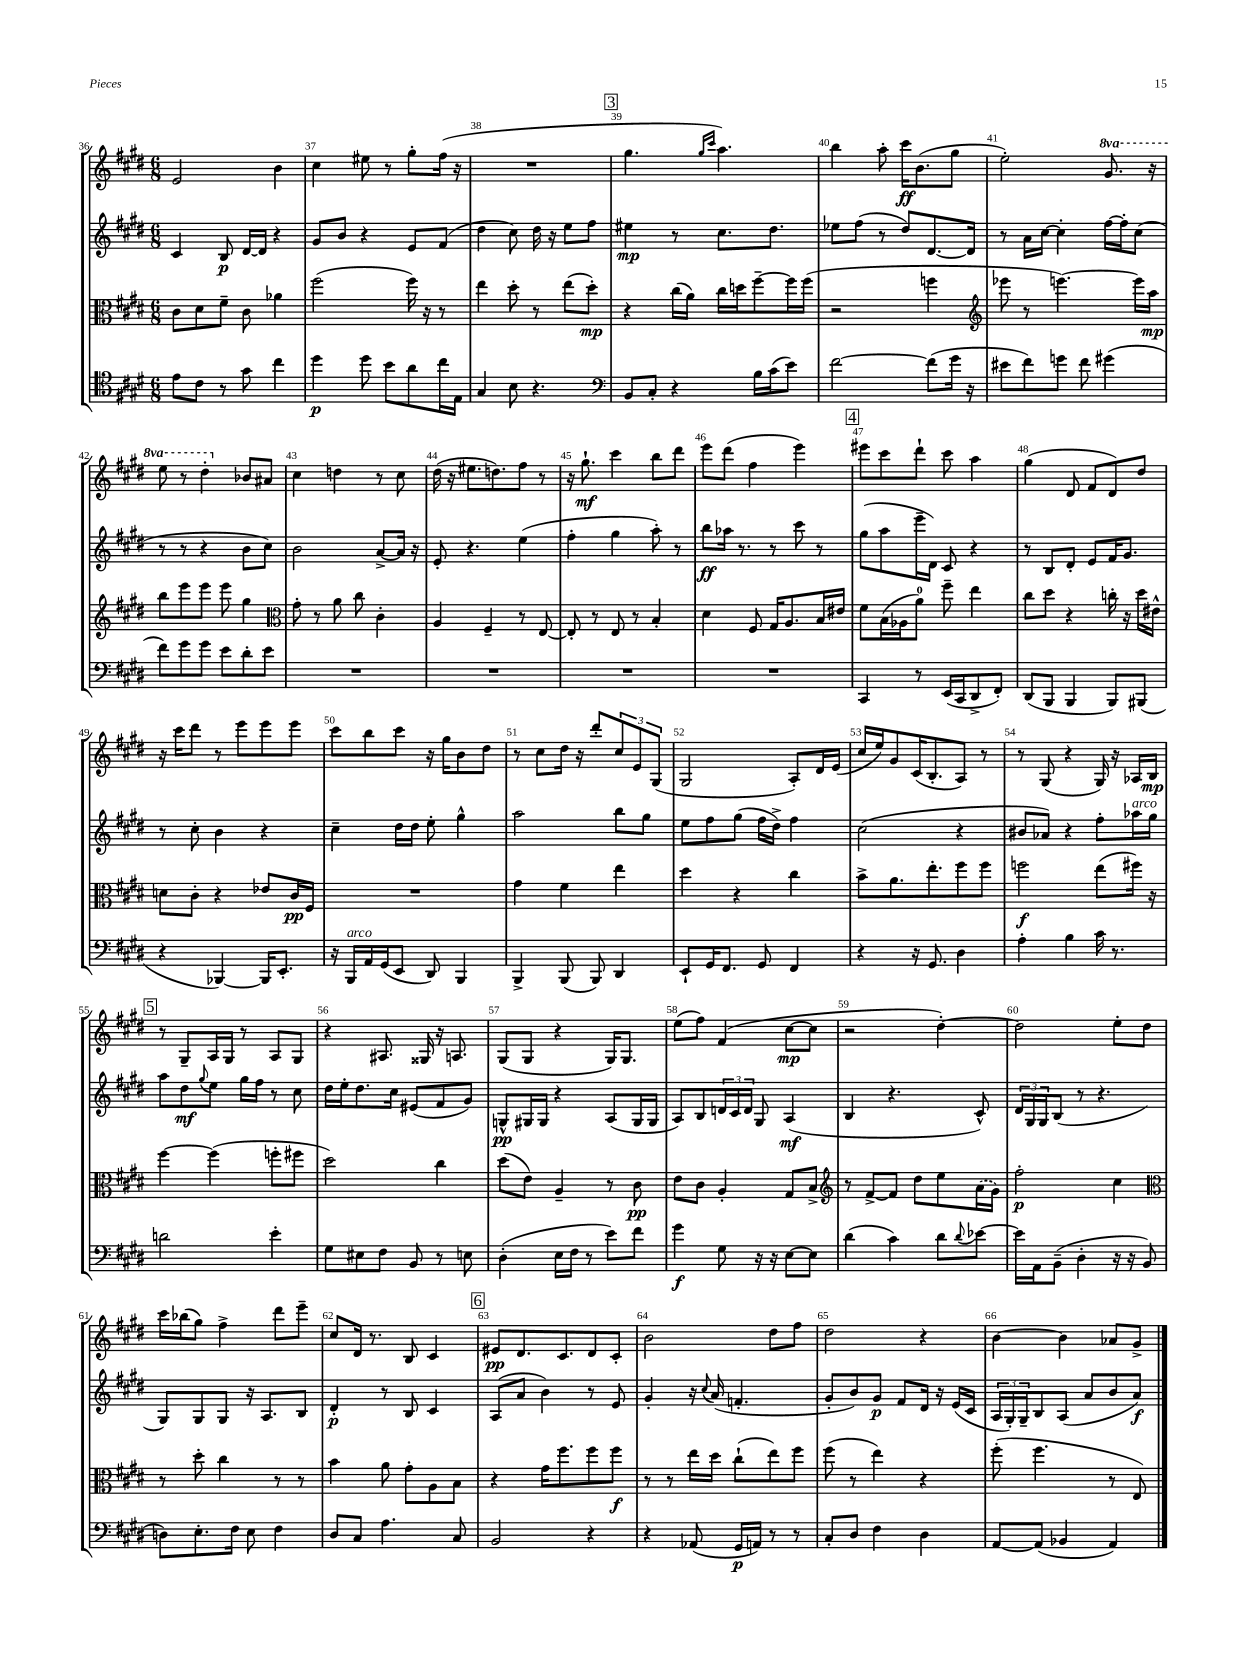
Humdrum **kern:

**kern	**dynam	**kern	**dynam	**kern	**dynam	**kern	**dynam
*part4	*part4	*part3	*part3	*part2	*part2	*part1	*part1
*staff4	*staff4	*staff3	*staff3	*staff2	*staff2	*staff1	*staff1
*clefC4	*	*clefC3	*	*clefG2	*	*clefG2	*
*k[f#c#g#d#]	*	*k[f#c#g#d#]	*	*k[f#c#g#d#]	*	*k[f#c#g#d#]	*
*M6/8	*	*M6/8	*	*M6/8	*	*M6/8	*
=36	=36	=36	=36	=36	=36	=36	=36
8e\L	.	8c#\L	.	4c#/	.	2e/	.
8c#\J	.	8d#\	.	.	.	.	.
8r	.	8f#~\J	.	8B/	p	.	.
8g#\	.	8c#\	.	[16d#/LL	.	.	.
.	.	.	.	16d#/JJ]	.	.	.
4cc#\	.	4a-X\	.	4r	.	4b\	.
=37	=37	=37	=37	=37	=37	=37	=37
4dd#\	p	(2ff#\	.	8g#/L	.	4cc#\	.
.	.	.	.	8b/J	.	.	.
8dd#\	.	.	.	4r	.	8ee#X\	.
8b\L	.	.	.	.	.	8r	.
8a\	.	16ff#\)	.	8e/L	.	8gg#'\L	.
.	.	16r	.	.	.	.	.
16cc#\L	.	8r	.	(8f#/J	.	(16ff#\Jk	.
16E\JJ	.	.	.	.	.	16r	.
=38	=38	=38	=38	=38	=38	=38	=38
4G#/	.	4ee\	.	4dd#\	.	2.r	.
8B\	.	8dd#'\	.	8cc#\)	.	.	.
4.r	.	8r	.	16dd#\	.	.	.
.	.	.	.	16r	.	.	.
.	.	(8ee\L	.	8ee\L	.	.	.
.	.	8dd#'\J)	mp	8ff#\J	.	.	.
!!LO:REH:place=s1:t=3
=39	=39	=39	=39	=39	=39	=39	=39
*clefF4	*	*	*	*	*	*	*
8BB/L	.	4r	.	4ee#X\	mp	4.gg#\	.
8C#'/J	.	.	.	.	.	.	.
4r	.	(16cc#\LL	.	8r	.	.	.
.	.	16a\JJ)	.	.	.	.	.
.	.	.	.	.	.	16qqgg#/LL	.
.	.	.	.	.	.	16qqccc#/JJ	.
.	.	16cc#\LL	.	8.cc#\L	.	4.aa\)	.
.	.	16ddn\J	.	.	.	.	.
16B\LL	.	[8ff#~\	.	.	.	.	.
(16c#\J	.	.	.	8.dd#\J	.	.	.
8e\J)	.	16ff#\L]	.	.	.	.	.
.	.	(16ff#\JJ	.	.	.	.	.
=40	=40	=40	=40	=40	=40	=40	=40
[2f#\	.	2r	.	8ee-X\L	.	4bb\	.
.	.	.	.	(8ff#\J	.	.	.
.	.	.	.	8r	.	8aa'\	.
.	.	.	.	8dd#/L)	.	16ccc#\KL	ff
.	.	.	.	.	.	(8.b\	.
(8f#\L]	.	4ffn\	.	[8.d#/	.	.	.
16g#\Jk	.	.	.	.	.	8gg#\J	.
16r	.	.	.	16d#/Jk]	.	.	.
=41	=41	=41	=41	=41	=41	=41	=41
*	*	*clefG2	*	*	*	*	*
8e#X\L	.	8eee-X\	.	8r	.	2ee'\)	.
8f#\)	.	8r	.	16a\LL	.	.	.
.	.	.	.	[16cc#\JJ	.	.	.
8gn\J	.	[4.eeen\)	.	4cc#'\]	.	.	.
8f#\	.	.	.	.	.	.	.
*	*	*	*	*	*	*8va	*
(4g#X\	.	.	.	[16ff#\LL	.	8.gg#/	.
.	.	.	.	16ff#'\J]	.	.	.
.	.	16eee\LL]	.	(8cc#\J	.	.	.
.	.	16aa\JJ	mp	.	.	16r	.
!!LO:LB:g=z
=42	=42	=42	=42	=42	=42	=42	=42
8f#\L)	.	8bb\L	.	8r	.	8eee\	.
8g#\	.	8eee\	.	8r	.	8r	.
8g#\J	.	8eee\J	.	4r	.	4ddd#'\	.
8e\L	.	8eee\	.	.	.	.	.
*	*	*	*	*	*	*X8va	*
8d#'\	.	4gg#\	.	8b\L	.	8b-X/L	.
8e\J	.	.	.	8cc#\J)	.	8a#X/J	.
=43	=43	=43	=43	=43	=43	=43	=43
*	*	*clefC3	*	*	*	*	*
2.r	.	8g#'\	.	2b\	.	4cc#\	.
.	.	8r	.	.	.	.	.
.	.	8a\	.	.	.	4ddn\	.
.	.	8cc#\	.	.	.	.	.
.	.	4c#'\	.	[8a^/L	.	8r	.
.	.	.	.	16a/Jk]	.	8cc#\	.
.	.	.	.	16r	.	.	.
=44	=44	=44	=44	=44	=44	=44	=44
2.r	.	4A/	.	8e'/	.	(16dd#\	.
.	.	.	.	.	.	16r	.
.	.	.	.	4.r	.	8.ee#X\L	.
.	.	4F#~/	.	.	.	.	.
.	.	.	.	.	.	8.ddn\)	.
.	.	8r	.	(4ee\	.	8ff#\J	.
.	.	[8E/	.	.	.	8r	.
=45	=45	=45	=45	=45	=45	=45	=45
2.r	.	8E'/]	.	4ff#'\	.	16r	.
.	.	.	.	.	.	8.gg#`\	mf
.	.	8r	.	.	.	.	.
.	.	8E/	.	4gg#\	.	4ccc#\	.
.	.	8r	.	.	.	.	.
.	.	4B'/	.	8aa'\)	.	8bb\L	.
.	.	.	.	8r	.	8ddd#\J	.
=46	=46	=46	=46	=46	=46	=46	=46
2.r	.	4d#\	.	8bb\L	ff	8eee\L	.
.	.	.	.	16aa-X\Jk	.	(8ddd#\J	.
.	.	.	.	8.r	.	.	.
.	.	8F#/	.	.	.	4ff#\	.
.	.	16G#/KL	.	8r	.	.	.
.	.	8.A/	.	.	.	.	.
.	.	.	.	8ccc#\	.	4eee\)	.
.	.	16B/L	.	8r	.	.	.
.	.	16e#X/JJ	.	.	.	.	.
!!LO:REH:place=s1:t=4
=47	=47	=47	=47	=47	=47	=47	=47
4CC#/	.	8f#\L	.	(8gg#\L	.	8eee#X\L	.
.	.	(16B\L	.	8aa\	.	8ccc#\	.
.	.	16A-X\J	.	.	.	.	.
8r	.	8a\J)	.	16eee~\L	.	8ddd#`\J	.
.	.	.	.	16d#\JJ)	.	.	.
(16EE/LL	.	8ff#~\	.	8c#/	.	8ccc#\	.
16CC#/J	.	.	.	.	.	.	.
8DD#^/	.	4ee\	.	4r	.	4aa\	.
8FF#'/J)	.	.	.	.	.	.	.
=48	=48	=48	=48	=48	=48	=48	=48
(8DD#/L	.	8cc#\L	.	8r	.	(4gg#\	.
8BBB/J	.	8dd#\J	.	8B/L	.	.	.
4BBB/	.	4r	.	8d#'/J	.	8d#/	.
.	.	.	.	8e/L	.	8f#/L	.
8BBB/L)	.	16ccn'\	.	16f#/K	.	8d#/)	.
.	.	16r	.	8.g#/J	.	.	.
(8BBB#X/J	.	16dd#\LL	.	.	.	8dd#/J	.
.	.	16e#X^^\JJ	.	.	.	.	.
!!LO:LB:g=z
=49	=49	=49	=49	=49	=49	=49	=49
4r	.	8dn\L	.	8r	.	16r	.
.	.	.	.	.	.	16ccc#\KL	.
.	.	8c#'\J	.	8cc#'\	.	8ddd#\J	.
[4BBB-X/)	.	4r	.	4b\	.	8r	.
.	.	.	.	.	.	8eee\L	.
16BBB-/KL]	.	8e-X/L	.	4r	.	8eee\	.
8.EE'/J	.	.	.	.	.	.	.
.	.	16c#/L	pp	.	.	8eee\J	.
.	.	16F#/JJ	.	.	.	.	.
=50	=50	=50	=50	=50	=50	=50	=50
16r	.	2.r	.	4cc#~\	.	8ccc#\L	.
!LO:TX:a:i:t=arco	!	!	!	!	!	!	!
16BBB/LL	.	.	.	.	.	.	.
16AA/	.	.	.	.	.	8bb\	.
(16GG#/J	.	.	.	.	.	.	.
8EE/J	.	.	.	16dd#\LL	.	8ccc#\J	.
.	.	.	.	16dd#\JJ	.	.	.
8DD#/)	.	.	.	8ee'\	.	16r	.
.	.	.	.	.	.	16gg#\KL	.
4BBB/	.	.	.	4gg#^^\	.	8b\	.
.	.	.	.	.	.	8dd#\J	.
=51	=51	=51	=51	=51	=51	=51	=51
4BBB^/	.	4g#\	.	2aa\	.	8r	.
.	.	.	.	.	.	8cc#\L	.
(8BBB/	.	4f#\	.	.	.	16dd#\Jk	.
.	.	.	.	.	.	16r	.
8BBB/)	.	.	.	.	.	8ddd#'/L	.
4DD#/	.	4ee\	.	8bb\L	.	12cc#/	.
.	.	.	.	.	.	12e/	.
.	.	.	.	8gg#\J	.	.	.
.	.	.	.	.	.	(12G#/J	.
=52	=52	=52	=52	=52	=52	=52	=52
8EE`/L	.	4dd#\	.	8ee\L	.	2G#/	.
16GG#/K	.	.	.	8ff#\	.	.	.
8.FF#/J	.	.	.	.	.	.	.
.	.	4r	.	(8gg#\J	.	.	.
8GG#/	.	.	.	16ff#\LL	.	.	.
.	.	.	.	16dd#^\JJ)	.	.	.
4FF#/	.	4cc#\	.	4ff#\	.	8A'/L)	.
.	.	.	.	.	.	16d#/L	.
.	.	.	.	.	.	(16e/JJ	.
=53	=53	=53	=53	=53	=53	=53	=53
4r	.	8b^\L	.	(2cc#\	.	16cc#/LL	.
.	.	.	.	.	.	16ee/J)	.
.	.	8.a\	.	.	.	8g#/	.
16r	.	.	.	.	.	(16c#/K	.
8.GG#/	.	8.ee'\	.	.	.	8.B'/	.
4D#\	.	8ff#\	.	4r	.	8A/J)	.
.	.	8ff#\J	.	.	.	8r	.
=54	=54	=54	=54	=54	=54	=54	=54
4A'\	.	2ffn\	f	8b#X/L	.	8r	.
.	.	.	.	8a-X/J)	.	(8G#/	.
4B\	.	.	.	4r	.	4r	.
16c#\	.	(8ee\L	.	8ff#'\L	.	16G#/)	.
8.r	.	.	.	.	.	16r	.
!	!	!	!	!LO:TX:a:i:t=arco	!	!	!
.	.	16ff#X\Jk)	.	16aa-X\L	.	16A-X/LL	.
.	.	16r	.	16gg#\JJ	.	16B/JJ	mp
!!LO:LB:g=z
!!LO:REH:place=s1:t=5
=55	=55	=55	=55	=55	=55	=55	=55
2dn\	.	[4ff#\	.	8aa\L	.	8r	.
.	.	.	.	8dd#\	mf	8G#~/L	.
.	.	.	.	8qqgg#/	.	.	.
.	.	(4ff#\]	.	8ee\J	.	16A/L	.
.	.	.	.	.	.	16G#/JJ	.
.	.	.	.	16gg#\LL	.	8r	.
.	.	.	.	16ff#\JJ	.	.	.
4e'\	.	8ffn'\L	.	8r	.	8A/L	.
.	.	8ff#X\J	.	8cc#\	.	8G#/J	.
=56	=56	=56	=56	=56	=56	=56	=56
8G#\L	.	2dd#\)	.	16dd#\LL	.	4r	.
.	.	.	.	16ee'\J	.	.	.
8E#X\	.	.	.	8.dd#\	.	.	.
8F#\J	.	.	.	.	.	8.A#X/	.
.	.	.	.	16cc#\Jk	.	.	.
8BB/	.	.	.	(8e#X/L	.	.	.
.	.	.	.	.	.	16G##X/	.
8r	.	4cc#\	.	8f#/	.	16r	.
.	.	.	.	.	.	8.An/	.
8En\	.	.	.	8g#/J)	.	.	.
=57	=57	=57	=57	=57	=57	=57	=57
(4D#'\	.	(8dd#\L	.	8Gn^^/L	pp	(8G#/L	.
.	.	8e\J)	.	16G#X/L	.	8G#/J	.
.	.	.	.	16G#/JJ	.	.	.
16E\LL	.	4A~/	.	4r	.	4r	.
16F#\JJ	.	.	.	.	.	.	.
8r	.	.	.	.	.	.	.
8e\L)	.	8r	.	(8A/L	.	16G#/KL)	.
.	.	.	.	.	.	8.G#/J	.
8f#\J	.	8c#\	pp	16G#/L	.	.	.
.	.	.	.	16G#/JJ	.	.	.
=58	=58	=58	=58	=58	=58	=58	=58
4g#\	f	8e\L	.	8A/L)	.	(8ee\L	.
.	.	8c#\J	.	8B/	.	8ff#\J)	.
8G#\	.	4A'/	.	24dn/L	.	(4f#/	.
.	.	.	.	24c#/	.	.	.
.	.	.	.	24d/JJ	.	.	.
16r	.	.	.	8G#/	.	.	.
16r	.	.	.	.	.	.	.
[8E\L	.	8G#/L	.	(4A/	mf	[8cc#\L	mp
8E\J]	.	8B^/J	.	.	.	8cc#\J]	.
=59	=59	=59	=59	=59	=59	=59	=59
*	*	*clefG2	*	*	*	*	*
(4d#\	.	8r	.	4B/	.	2r	.
.	.	[8f#^/L	.	.	.	.	.
4c#\)	.	8f#/J]	.	4.r	.	.	.
.	.	8dd#\L	.	.	.	.	.
8d#\L	.	8ee\	.	.	.	[4dd#'\)	.
8qqd#/	.	.	.	.	.	.	.
[8e-X\J	.	(16a\L	.	8c#^^/)	.	.	.
.	.	16g#\JJ)	.	.	.	.	.
=60	=60	=60	=60	=60	=60	=60	=60
16e-\LL]	.	2ff#'\	p	24d#/LL	.	2dd#\]	.
.	.	.	.	24G#/	.	.	.
16AA\J	.	.	.	.	.	.	.
.	.	.	.	24G#/J	.	.	.
(8BB~\J	.	.	.	(8B/J	.	.	.
4D#'\	.	.	.	8r	.	.	.
.	.	.	.	4.r	.	.	.
16r	.	4cc#\	.	.	.	8ee'\L	.
16r	.	.	.	.	.	.	.
8BB/	.	.	.	.	.	8dd#\J	.
!!LO:LB:g=z
=61	=61	=61	=61	=61	=61	=61	=61
*	*	*clefC3	*	*	*	*	*
8Dn\L)	.	8r	.	8G#/L)	.	16ccc#\LL	.
.	.	.	.	.	.	(16bb-X\J	.
8.E'\	.	8dd#'\	.	8G#/	.	8gg#\J)	.
.	.	4cc#\	.	8G#/J	.	4ff#^\	.
16F#\Jk	.	.	.	.	.	.	.
8E\	.	.	.	16r	.	.	.
.	.	.	.	8.A/L	.	.	.
4F#\	.	8r	.	.	.	8ddd#\L	.
.	.	8r	.	8B/J	.	8eee~\J	.
=62	=62	=62	=62	=62	=62	=62	=62
8D#/L	.	4b\	.	4d#'/	p	8cc#/L	.
8C#/J	.	.	.	.	.	16d#/Jk	.
.	.	.	.	.	.	8.r	.
4.A\	.	8a\	.	8r	.	.	.
.	.	8g#'\L	.	8B/	.	8B/	.
.	.	8A\	.	4c#/	.	4c#/	.
8C#/	.	8B\J	.	.	.	.	.
!!LO:REH:place=s1:t=6
=63	=63	=63	=63	=63	=63	=63	=63
2BB/	.	4r	.	(8A/L	.	8e#X/L	pp
.	.	.	.	8a/J	.	8.d#/	.
.	.	16g#\KL	.	4b\)	.	.	.
.	.	8.ff#\	.	.	.	8.c#/	.
4r	.	8ff#\	.	8r	.	8d#/	.
.	.	8ff#\J	f	8e/	.	8c#'/J	.
=64	=64	=64	=64	=64	=64	=64	=64
4r	.	8r	.	4g#'/	.	2b\	.
.	.	8r	.	.	.	.	.
(8AA-X/	.	16ee\LL	.	16r	.	.	.
.	.	.	.	8qqcc#/	.	.	.
.	.	16dd#\JJ	.	(16a/	.	.	.
16GG#/LL	p	(8cc#`\L	.	4.fn'/	.	.	.
16AAn/JJ)	.	.	.	.	.	.	.
8r	.	8ee\)	.	.	.	8dd#\L	.
8r	.	8ff#\J	.	.	.	8ff#\J	.
=65	=65	=65	=65	=65	=65	=65	=65
8C#'/L	.	(8ff#\	.	8g#'/L	.	2dd#\	.
8D#/J	.	8r	.	8b/)	.	.	.
4F#\	.	4ee\)	.	8g#/J	p	.	.
.	.	.	.	8f#/L	.	.	.
4D#\	.	4r	.	16d#/Jk	.	4r	.
.	.	.	.	16r	.	.	.
.	.	.	.	(16e/LL	.	.	.
.	.	.	.	16c#/JJ	.	.	.
=66	=66	=66	=66	=66	=66	=66	=66
[8AA/L	.	(8ff#'\	.	24A/LL	.	[4b\	.
.	.	.	.	24G#'/)	.	.	.
.	.	.	.	24G#~/J	.	.	.
(8AA/J]	.	4.ff#\	.	8B/	.	.	.
4BB-X/	.	.	.	(8A/J	.	4b\]	.
.	.	.	.	8a/L	.	.	.
4AA/)	.	8r	.	8b/	.	8a-X/L	.
.	.	8E/)	.	8a/J)	f	8g#^/J	.
==	==	==	==	==	==	==	==
*-	*-	*-	*-	*-	*-	*-	*-
